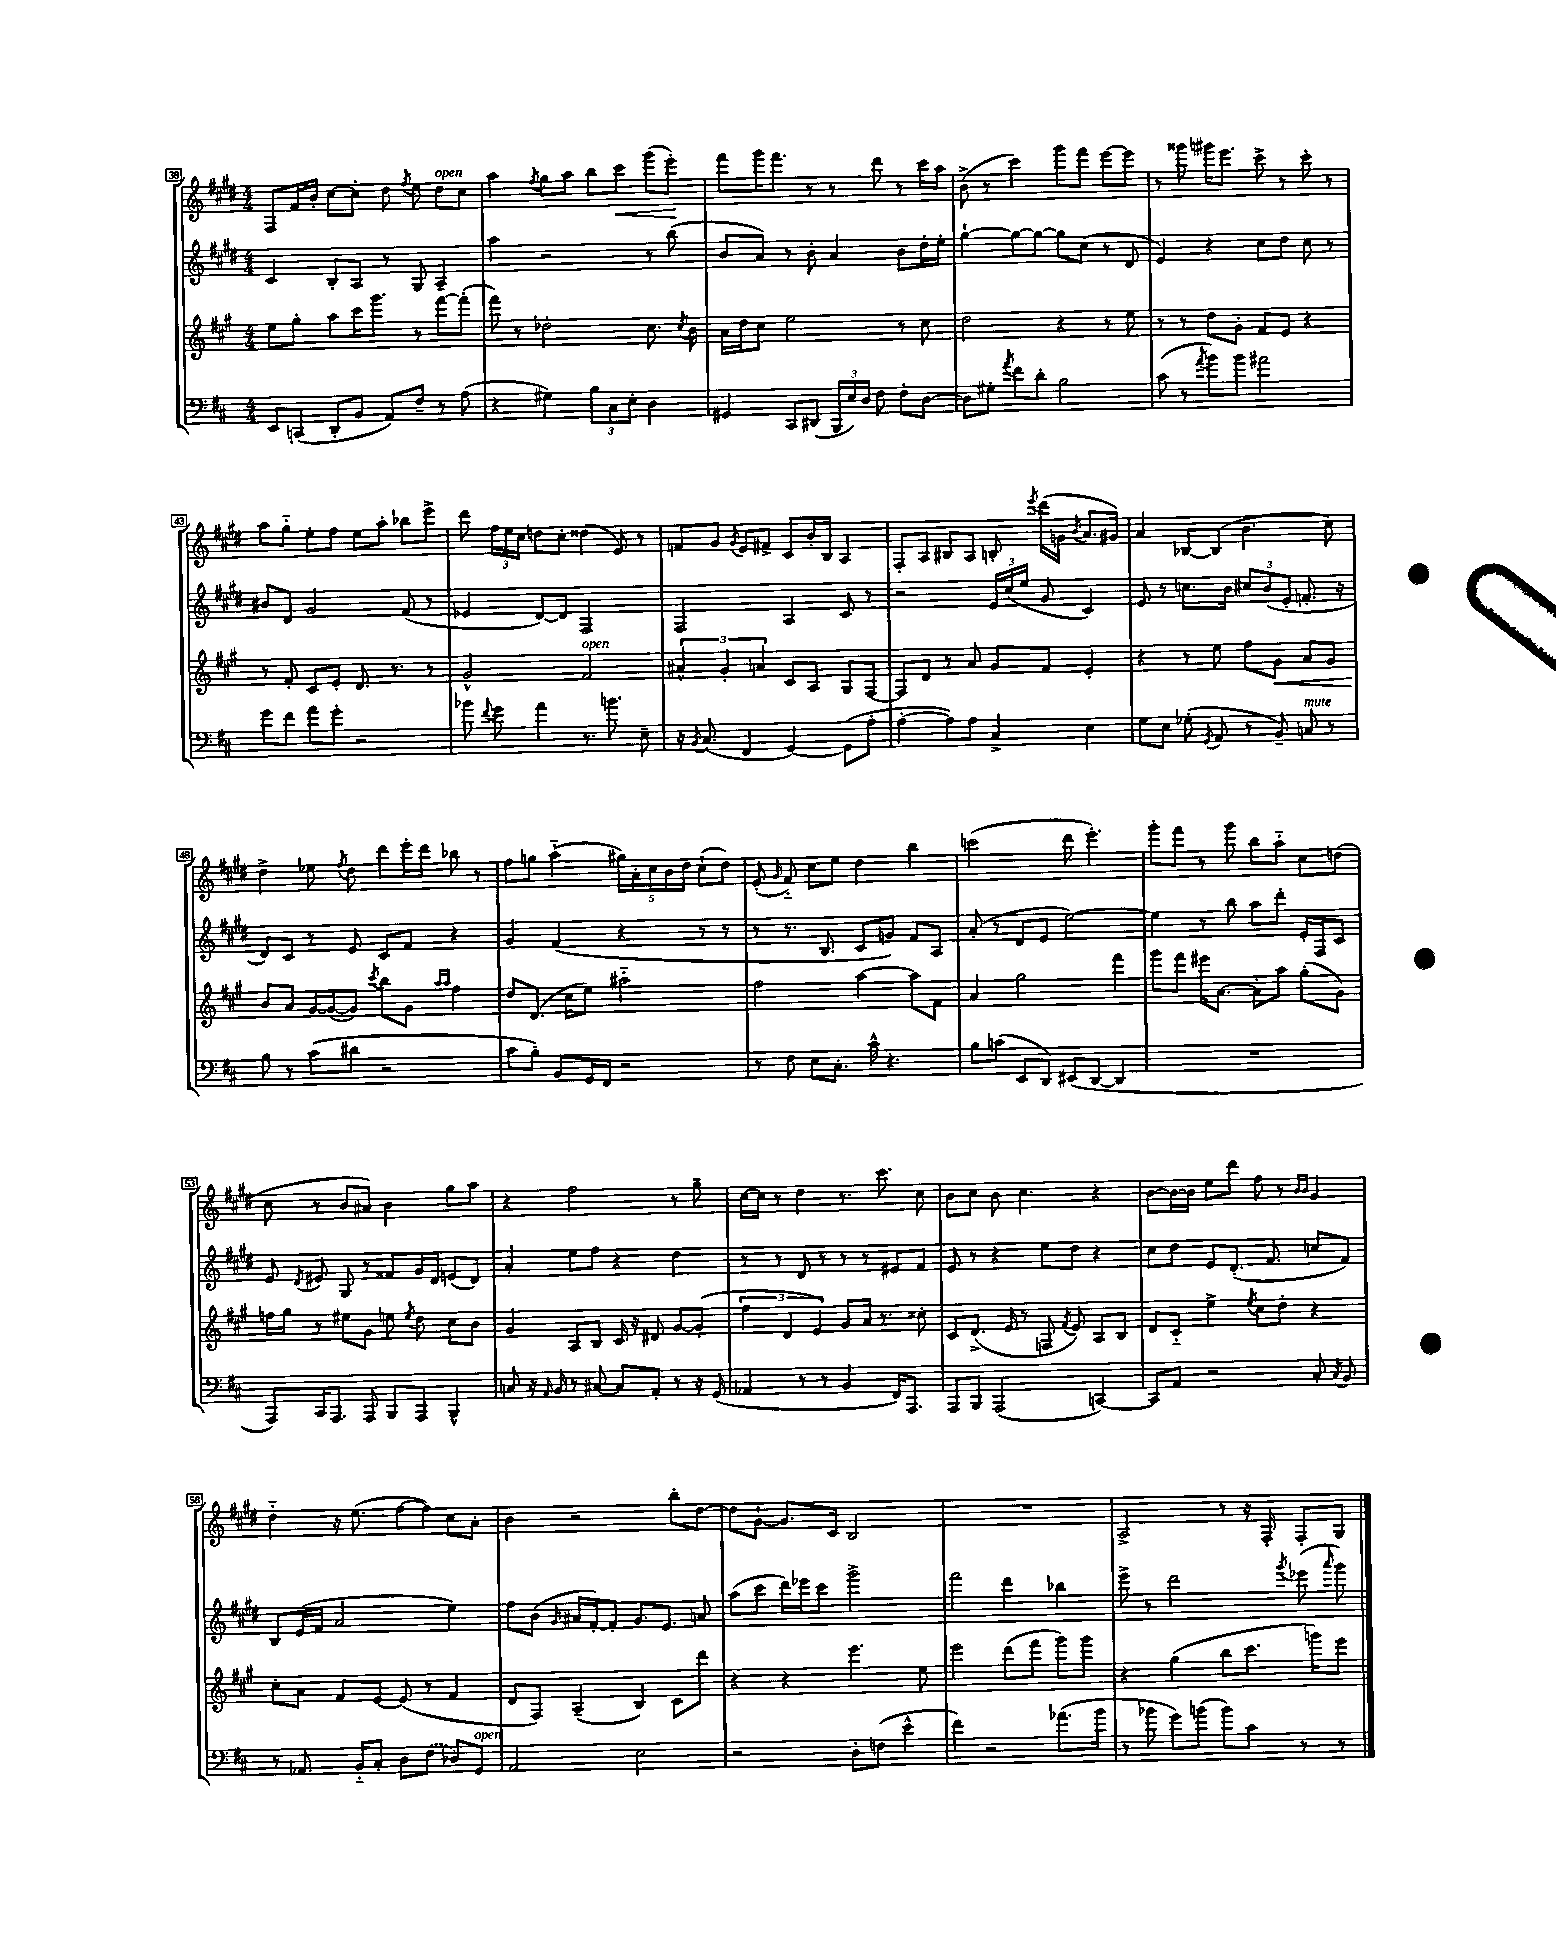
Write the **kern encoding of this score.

**kern	**kern	**kern	**kern
*staff4	*staff3	*staff2	*staff1
*clefF4	*clefG2	*clefG2	*clefG2
*k[f#c#]	*k[f#c#g#]	*k[f#c#g#d#]	*k[f#c#g#d#]
*M4/4	*M4/4	*M4/4	*M4/4
8EE	8ee	4c#	8F#
(8CC	8gg#'	.	16f#
.	.	.	16b'
8DD'	8aa	8B'	[8cc#
8BB	16ccc#	8A	8cc#']
.	8.ggg#	.	.
8AA)	.	8r	8dd#
.	.	.	8qff#
8F#~	8r	8G#	8ee
8r	[8fff#	4A~	8dd#
(8A	(8fff#']	.	8cc#
=	=	=	=
4r	8fff#)	4aa	4aa
.	8r	.	.
.	.	.	8qff#
4G#)	2dd-'	2r	8gg#
.	.	.	8aa
12B	.	.	8bb
12C#	.	.	.
.	.	.	8ccc#
12E'	.	.	.
4D	8.cc#	8r	(8ggg#
.	.	(8bb	8eee')
.	8qcc#	.	.
.	16b	.	.
=	=	=	=
4GG#	16a	8b	8fff#
.	16dd	.	.
.	8cc#	8a)	16ggg#
.	.	.	8.fff#
8CC#	2ee	8r	.
(8DD#	.	8b'	8r
24BBB	.	4a	8r
24E)	.	.	.
24D	.	.	.
8F#	.	.	8ddd#
8F#'	8r	8b	8r
[8D	8cc#	16dd#'	16ccc#
.	.	16ee'	16aa
=	=	=	=
8D]	2dd	[4gg#`	(8b^
8G#'	.	.	8r
8qa	.	.	.
8f#	.	8gg#_	4ccc#)
8d'	.	8gg#_	.
2B	4r	8gg#]	8ggg#
.	.	(8cc#	8fff#
.	8r	8r	[8eee
.	8ee	8d#	8eee]
=	=	=	=
(8c#	8r	4e)	8r
8r	8r	.	8ggg##
8qa	.	.	.
8b)	8dd	4r	16ggg#
.	.	.	8.eee
8b	8g#'	.	.
2a#	8f#	8cc#	8ccc#^
.	8e	8dd#	8r
.	4r	8cc#	8ccc#'
.	.	8r	8r
=	=	=	=
8g	8r	8b#	8aa
8f#	8f#'	8d#	8gg#'~
8a	8c#	2g#	8ee'
8g'	8e'	.	8ff#
2r	8.d	.	8ee
.	.	.	8aa'
.	8.r	.	.
.	.	(8f#	8bb-
.	8r	8r	8eee^
=	=	=	=
8b-	2g#^^	4e-	8ddd#
8qqf#	.	.	.
8g	.	.	24ff#
.	.	.	24ee
.	.	.	24cc#
4a	.	[8d#)	8dd
.	.	8d#]	8cc#'
8.r	2f#	2F#	(4dd##
8.b	.	.	.
.	.	.	8e)
8E~	.	.	8r
=	=	=	=
16r	6a#^^	2F#	8f
8qBB	.	.	.
(8.C#	.	.	.
.	.	.	8g#
.	6g#'	.	.
.	.	.	8qg#
4FF#	.	.	8e
.	6a	.	.
.	.	.	8f#^
[4GG)	8c#	4A	8c#
.	8A	.	16b'
.	.	.	16B
(8GG]	8G#	8c#	4A
8A'	[8F#	8r	.
=	=	=	=
[4A'	8F#]	2r	8F#'
.	8d	.	8A
8A])	8r	.	8B#
8A	8a	.	8A
4C#^	8g#	24e	8B'
.	.	(24cc#	.
.	.	24ee	.
.	.	.	8qeee
.	8f#	8g#	(16ddd#
.	.	.	16g
.	.	.	8qb
4E	4e'	4c#)	8.a
.	.	.	16g#)
=	=	=	=
8G	4r	8e	4a
8E	.	8r	.
(8G-'	8r	8.cc	[8B-
8qGG	.	.	.
8AA	8ee	.	(8B-]
.	.	16b	.
8r	8ff#	12cc#	4.b
.	.	(12b	.
8BB~)	8g#	.	.
.	.	12e'	.
8C	8a	8.f'	.
8r	8g#	.	8cc#)
.	.	16r	.
=	=	=	=
8B	8b	8d#)	4dd#^
8r	8a	8c#	.
(8c#	[16g#	8r	8ee-
.	(16g#_	.	.
.	.	.	8qff#
8d#	8g#])	8e	8dd#
.	8qccc#	.	.
2r	8bb	8c#	8ddd#
.	8g#	8f#	16eee'
.	.	.	16ddd#
.	16qqaa	.	.
.	16qqaa	.	.
.	4ff#	4r	8bb-
.	.	.	8r
=	=	=	=
8c#	8dd	4g#	8ff#
8B')	(8.d	.	8gg
8BB	.	(4f#	(4aa'~
.	16cc#	.	.
16GG	8ee)	.	.
16FF#	.	.	.
2r	2aa#'~	4r	20gg#)
.	.	.	20a'
.	.	.	20cc#
.	.	.	20b
.	.	.	20dd#
.	.	8r	(8cc#`
.	.	8r	8dd#)
=	=	=	=
8r	2ff#	8r	(8e'
.	.	.	16qqg#
8F#	.	8.r	8f#'~)
8E	.	.	8cc#
.	.	8.B	.
8.C#'	.	.	8ee
.	[4aa	8c#	4dd#
16c#^^	.	.	.
4.r	.	8g)	.
.	8aa]	8f#	4bb
.	8f#	8A	.
=	=	=	=
8B	4a	(8a'	(2ccc
(8c	.	8r	.
8EE	2gg#	8d#	.
8DD)	.	8e	.
(8EE#	.	[2ee)	8ddd#
[8DD	.	.	4.eee')
4DD]	4fff#	.	.
=	=	=	=
1r	8ggg#	4ee]	8ggg#'
.	8fff#	.	8fff#
.	16eee#	8r	8r
.	[8.a	.	.
.	.	8bb	8ggg#
.	8a']	8aa	8bb
.	8aa	8ddd#'	8aa'~
.	(8gg#'	16e'	8cc#
.	.	16F#	.
.	8g#)	8c#	(8dd
=	=	=	=
8AAA)	16ff	8e	8cc#
.	16gg#	.	.
.	.	8qd#	.
16CC#	8r	8e#	8r
8.AAA	.	.	.
.	8ee#	8G#	8b
8AAA	8g#	8r	8a#)
8BBB	8ee	8f##	4b
.	8qee	.	.
8AAA	8dd	16g#	.
.	.	16d#	.
4BBB^^	8cc#	(8e	8gg#
.	8b	8d#)	8aa
=	=	=	=
8C	4g#	4a'	4r
16r	.	.	.
16qqAA	.	.	.
16BB	.	.	.
8r	8A	8ee	2ff#
[8C#	8B	8ff#	.
8C#]	16c#	4r	.
.	16r	.	.
8AA'	8d#	.	.
8r	[8g#	4dd#	8r
16r	(8g#']	.	8gg#~
(16GG	.	.	.
=	=	=	=
4AA-	6ff#	8r	[16cc#
.	.	.	16cc#]
.	.	8r	8r
.	6d	.	.
8r	.	8d#	4dd#
.	6e)	.	.
8r	.	8r	.
4BB	8g#	8r	8.r
.	16a	8r	.
.	8.r	.	8.ccc#
16FF#)	.	8e#	.
8.AAA	.	.	.
.	8cc##'	8f#	8cc#
=	=	=	=
8AAA	8c#	8e	8b
8BBB	(8.d^	8r	8cc#
(2AAA	.	4r	8b
.	16e	.	.
.	8r	.	4.cc#
.	8F	8ee	.
.	8qf#	.	.
.	8e)	8dd#	.
[4CC)	8A	4r	4r
.	8B	.	.
=	=	=	=
8CC]	8d	8cc#	[8b
8AA	8c#'~	8dd#	16b_
.	.	.	16b]
2r	4ee^	8e	8ee
.	.	(8.d#'	8ddd#
.	8qee	.	.
.	8cc#	.	8ff#
.	.	8.f#	.
.	8dd'	.	8r
.	.	.	16qqb
.	.	.	16qqb
8C#'	4r	8cc	4g#
8qC#	.	.	.
8BB	.	8f#)	.
=	=	=	=
8r	8cc#'	8B	4dd#'~
8.AA-	8a	(16e	.
.	.	16f#	.
.	8f#	2a	16r
16BB'~	.	.	(8.ee
8C#'	[8e	.	.
8D	(8e]	.	[8ff#
(8F#	8r	.	8ff#])
8D-)	4f#	4ee)	8cc#
8GG	.	.	8a'
=	=	=	=
2AA	8d	8ff#	4b
.	8F#)	(8b	.
.	.	16qqg#	.
.	(4A~	16a#	2r
.	.	[16f#')	.
.	.	8f#']	.
2E	4B)	8.g#	.
.	.	8.e	.
.	8c#	.	8bb'
.	8ddd	8a	[8dd#
=	=	=	=
2r	4r	(8aa	8dd#]
.	.	8ccc#	[8g#`
.	4r	16ddd#)	8.g#]
.	.	16eee-	.
.	.	8ccc#	.
.	.	.	16c#
8D'	4.eee	2ggg#^	2B
(8F	.	.	.
4e^^	.	.	.
.	8ee	.	.
=	=	=	=
4f#)	2eee	2fff#	1r
2r	.	.	.
.	(8ddd	4ddd#	.
.	8fff#	.	.
(8.a-	8ggg#)	4bb-	.
.	8ggg#	.	.
16b	.	.	.
=	=	=	=
8r	4r	8eee^	2A^
8b-	.	8r	.
8g)	(4gg#	2ddd#	.
(8b	.	.	.
8b)	8bb	.	8r
8c#	8.ccc#	.	16r
.	.	.	16F#'
.	.	8qggg#	.
8r	.	(8eee-	8F#'
.	16ggg)	.	.
.	.	16qqaaa	.
8r	8eee	8ggg#)	8G#
==	==	==	==
*-	*-	*-	*-
